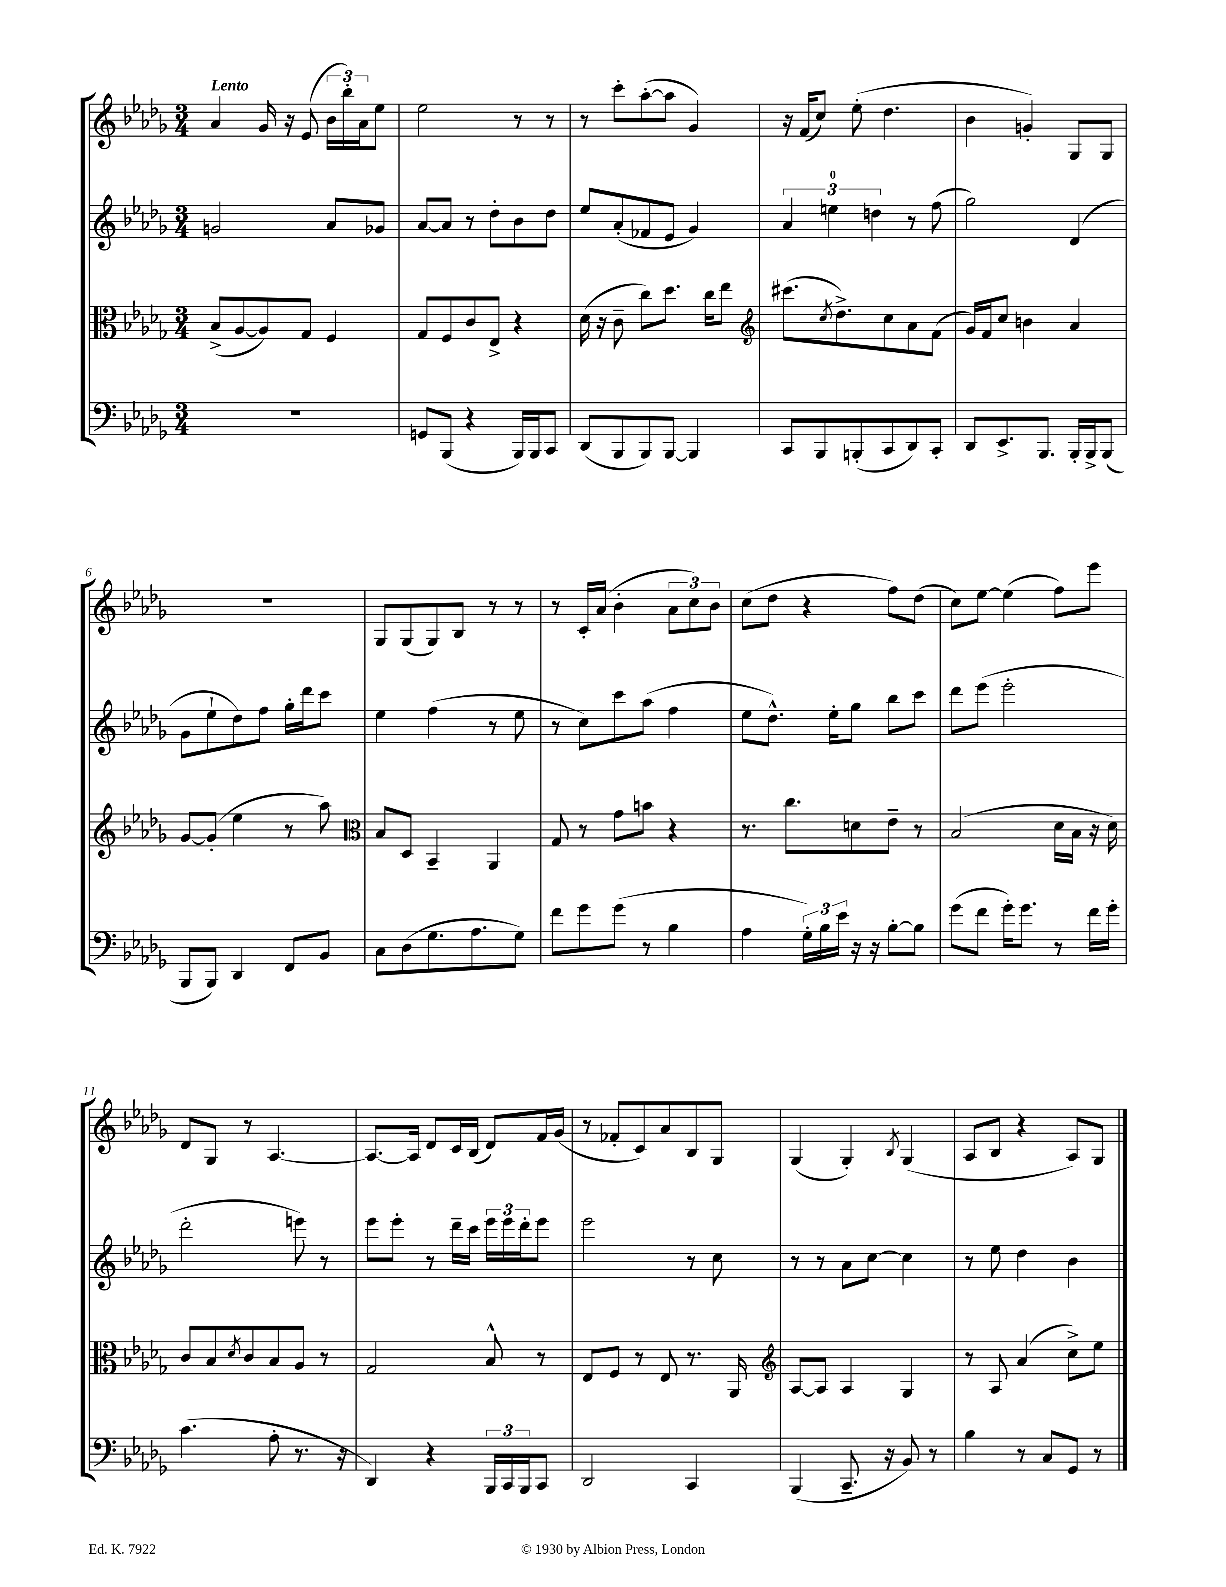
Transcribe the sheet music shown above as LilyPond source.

<<
\new StaffGroup <<
\new Staff = "s0" {
    \clef treble \key des \major \numericTimeSignature \time 3/4 \tempo "Lento"
    aes'4 ges'16 r16 ees'8( \tuplet 3/2 { bes'16 bes''16-.) aes'16 } ees''8 |
    ees''2 r8 r8 |
    r8 c'''8-. aes''8~-.( aes''8 ges'4) |
    r16 f'16( c''8) ees''8-.( des''4. |
    bes'4 g'4-.) ges8 ges8 |
    R2. |
    ges8 ges8( ges8) bes8 r8 r8 |
    r8 c'16-. aes'16( bes'4-. \tuplet 3/2 { aes'8 c''8) bes'8 } |
    c''8( des''8 r4 f''8) des''8( |
    c''8) ees''8~ ees''4( f''8) ees'''8 |
    des'8 ges8 r8 aes4.~ |
    aes8.~ aes16 des'8 c'16 bes16( des'8) f'16 ges'16( |
    r8 fes'8-. c'8) aes'8 bes8 ges8 |
    ges4( ges4-.) \acciaccatura { bes8 } ges4( |
    aes8 bes8 r4 aes8) ges8 \bar "|." |
}
\new Staff = "s1" {
    \clef treble \key des \major \numericTimeSignature \time 3/4
    g'2 aes'8 ges'8 |
    aes'8~ aes'8 r8 des''8-. bes'8 des''8 |
    ees''8 aes'8-.( fes'8 ees'8 ges'4) |
    \tuplet 3/2 { aes'4 e''4-0 d''4 } r8 f''8( |
    ges''2) des'4( |
    ges'8 ees''8-! des''8) f''8 ges''16-. des'''16 c'''8 |
    ees''4 f''4( r8 ees''8 |
    r8 c''8) c'''8 aes''8( f''4 |
    ees''8 des''8.-^) ees''16-. ges''8 bes''8 c'''8 |
    des'''8 ees'''8( ees'''2-. |
    des'''2-. e'''8) r8 |
    ees'''8 ees'''8-. r8 des'''16-- c'''16 \tuplet 3/2 { ees'''16 ees'''16 des'''16-. } ees'''8 |
    ees'''2 r8 c''8 |
    r8 r8 aes'8 c''8~ c''4 |
    r8 ees''8 des''4 bes'4 \bar "|." |
}
\new Staff = "s2" {
    \clef alto \key des \major \numericTimeSignature \time 3/4
    bes8->( aes8~ aes8) ges8 f4 |
    ges8 f8 c'8 ees8-> r4 |
    des'16( r16 c'8-- c''8) des''8. c''16 ees''8 |
    \clef treble cis'''8.( \acciaccatura { c''8 } des''8.->) c''8 aes'8 f'8( |
    ges'16) f'16 c''8 b'4 aes'4 |
    ges'8~ ges'8-.( ees''4 r8 aes''8) |
    \clef alto bes8 des8 bes,4-- aes,4 |
    ges8 r8 ges'8 b'8 r4 |
    r8. c''8. d'8 ees'8-- r8 |
    bes2( des'16 bes16 r16 des'16) |
    c'8 bes8 \acciaccatura { des'8 } c'8 bes8 aes8 r8 |
    ges2 bes8-^ r8 |
    ees8 f8 r8 ees8 r8. aes,16 |
    \clef treble aes8~ aes8 aes4 ges4 |
    r8 aes8 aes'4( c''8->) ees''8 \bar "|." |
}
\new Staff = "s3" {
    \clef bass \key des \major \numericTimeSignature \time 3/4
    R2. |
    g,8 bes,,8( r4 bes,,16) bes,,16 c,8 |
    des,8( bes,,8 bes,,8) bes,,8~ bes,,4 |
    c,8 bes,,8 b,,8-.( c,8 des,8) c,8-. |
    des,8 ees,8.-> bes,,8. bes,,16-. bes,,16-> bes,,8( |
    bes,,8 bes,,8) des,4 f,8 bes,8 |
    c8 des8( ges8. aes8. ges8) |
    f'8 ges'8 ges'8( r8 bes4 |
    aes4 \tuplet 3/2 { ges16-.) bes16 ees'16 } r16 r16 bes8~-. bes8 |
    ges'8( f'8 ges'16-.) ges'8. r8 f'16 ges'16-. |
    c'4.( aes8-. r8. r16 |
    des,4) r4 \tuplet 3/2 { bes,,16 c,16 bes,,16 } c,8 |
    des,2 c,4 |
    bes,,4( c,8.-- r16 bes,8) r8 |
    bes4 r8 c8 ges,8 r8 \bar "|." |
}
>>
>>
